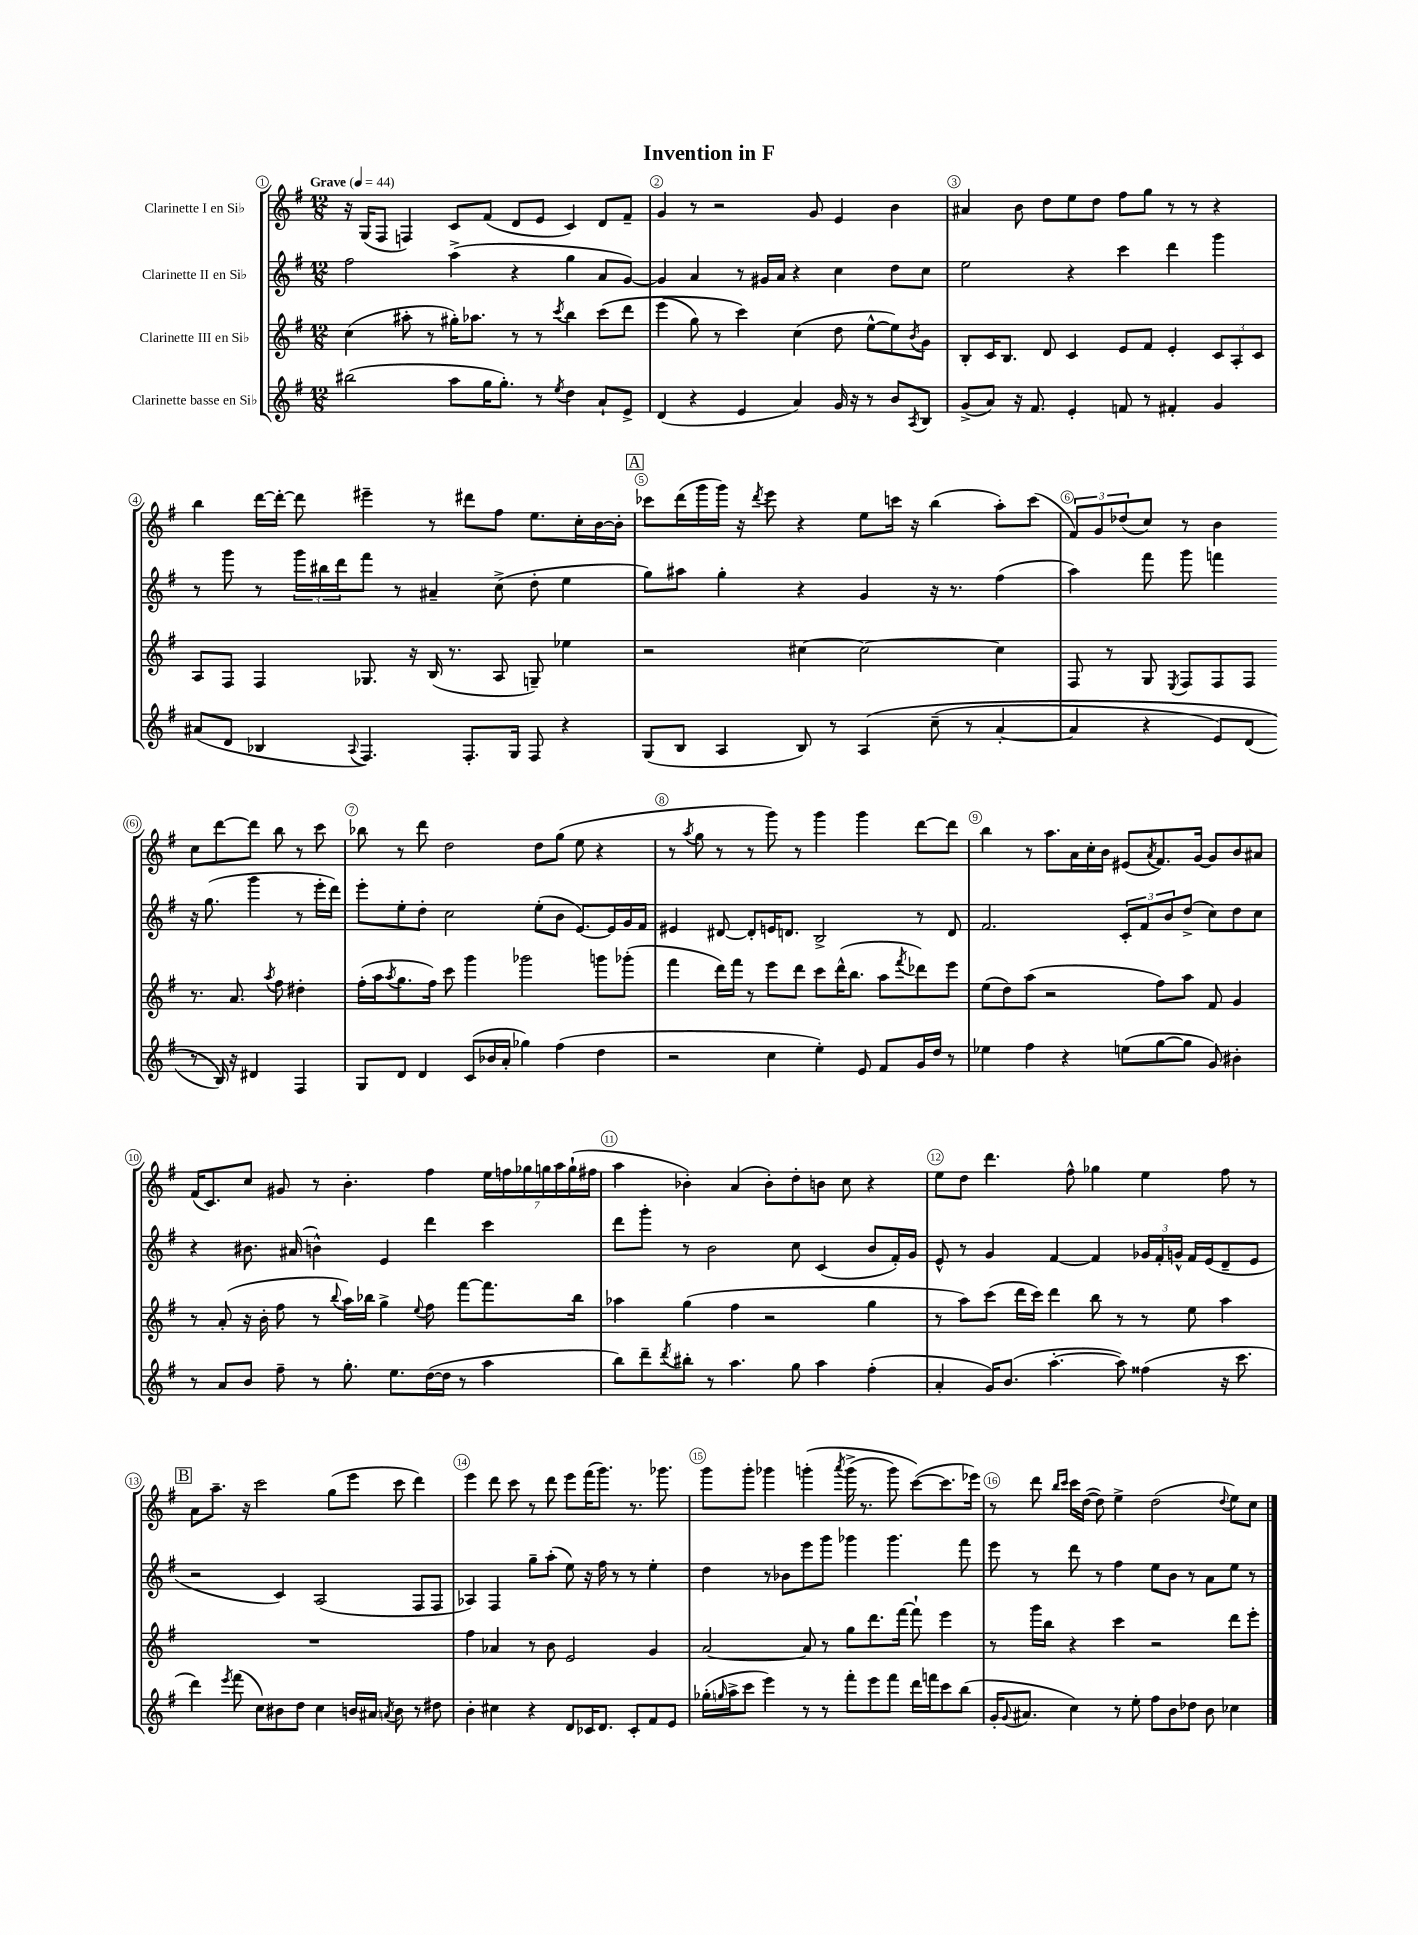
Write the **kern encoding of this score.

**kern	**kern	**kern	**kern
*part4	*part3	*part2	*part1
*staff4	*staff3	*staff2	*staff1
*I"Clarinette basse en Si♭	*I"Clarinette III en Si♭	*I"Clarinette II en Si♭	*I"Clarinette I en Si♭
*clefG2	*clefG2	*clefG2	*clefG2
*k[f#]	*k[f#]	*k[f#]	*k[f#]
*M12/8	*M12/8	*M12/8	*M12/8
*MM44	*MM44	*MM44	*MM44
=1	=1	=1	=1
!	!	!	!LO:TX:a:B:t=Grave
(2bb#X\	(4cc\	2ff#\	16r
.	.	.	(16G/KL
.	.	.	8F#/J
.	8aa#X'\	.	4Fn/)
.	8r	.	.
8aa\L	16gg#X'\KL)	(4aa^\	8c/L
.	8.aa-X\J	.	.
16gg\K	.	.	(8f#/J
8.gg'\J)	.	.	.
.	8r	4r	8d/L
8r	8r	.	8e/J
8qee/	8qccc/	.	.
4dd\	4bb\	4gg\	4c/)
8a`/L	(8ccc\L	8a/L	8d/L
8e^/J	8ddd\J	[8g/J)	8f#~/J
=2	=2	=2	=2
(4d/	(4eee\	4g/]	4g/
4r	8gg\)	4a/	8r
.	8r	.	2r
4e/	4ccc\)	8r	.
.	.	16g#X/LL	.
.	.	16a/JJ	.
4a/)	(4cc\	4r	.
.	.	.	8g/
16g/	8dd\	4cc\	4e/
16r	.	.	.
8r	[8ee^^\L	.	.
8b/L	8ee\])	8dd\L	4b\
8qA/	8qb/	.	.
8B/J	8g\J	8cc\J	.
=3	=3	=3	=3
(8g^/L	8B'/L	2ee\	4a#X/
8a/J)	16c/K	.	.
.	8.B/J	.	.
16r	.	.	8b\
8.f#/	.	.	.
.	8d/	.	8dd\L
4e'/	4c/	4r	8ee\
.	.	.	8dd\J
8fn/	8e/L	4ccc\	8ff#\L
8r	8f#/J	.	8gg\J
4f#X'/	4e'/	4ddd\	8r
.	.	.	8r
4g/	12c/L	4ggg\	4r
.	12A'/	.	.
.	12c/J	.	.
!!LO:LB:g=z
=4	=4	=4	=4
(8a#X/L	8A/L	8r	4bb\
8d/J	8F#/J	8ggg\	.
4B-X/	4F#/	8r	[16ddd\LL
.	.	.	16ddd'\JJ_
.	.	24ggg\LL	8ddd\]
.	.	24bb#X\	.
.	.	24ddd\J	.
8qqA/	.	.	.
4.F#/)	8.G-X/	8fff#\J	4eee#X~\
.	.	8r	.
.	16r	.	.
.	(16B/	4a#X~/	8r
.	8.r	.	.
8.F#'/L	.	.	8ddd#X\L
.	8A/	(8cc^\	8ff#\J
16G/Jk	.	.	.
8F#/	8Gn~/)	8dd'\	8.ee\L
4r	4ee-X\	4ee\	.
.	.	.	16cc'\L
.	.	.	[16b\
.	.	.	16b'\JJ]
!!LO:REH:place=s1:t=A
=5	=5	=5	=5
(8G/L	2r	8gg\L)	8ccc-X\L
8B/J	.	8aa#X\J	(16ddd\L
.	.	.	16ggg\
4A/	.	4gg'\	16ggg\JJ)
.	.	.	16r
.	.	.	8qddd/
.	.	.	8eee\
8B/)	[4cc#X\	4r	4r
8r	.	.	.
(4A/	2cc#\_	4g/	8ee\L
.	.	.	16cccn\Jk
.	.	.	16r
(8cc~\	.	16r	(4bb\
.	.	8.r	.
8r	.	.	.
[4a'/	4cc#\]	(4ff#\	8aa'\L)
.	.	.	(8ccc\J
=6	=6	=6	=6
4a/]	8F#/	4aa\)	12f#/L)
.	.	.	12g/
.	8r	.	.
.	.	.	(12dd-X/
4r	8G/	8fff#\	8cc/J)
.	8qE/	.	.
.	8F#/L	8ggg\	8r
8e/L)	8F#/	4fffn\	4b\
(8d/J	8F#/J	.	.
8r	8.r	16r	8cc\L
.	.	(8.gg\	.
16B/))	.	.	[8ddd\
16r	8.a/	.	.
4d#X/	.	4ggg\	8ddd\J]
.	8qaa/	.	.
.	8ff#\	.	8bb\
4F#/	4dd#X'\	8r	8r
.	.	16eee'\LL	8ccc\
.	.	16ddd\JJ)	.
!!LO:LB:g=z
=7	=7	=7	=7
8G/L	(16ff#'\LL	8eee'\L	8bb-X\
.	16aa\J	.	.
.	8qaa/	.	.
8d/J	8.gg\	8ee'\	8r
4d/	.	8dd'\J	8ddd\
.	16ff#\Jk)	.	.
.	8ccc\	2cc\	2dd\
(8c/L	4ggg\	.	.
16b-X/L	.	.	.
16a'/JJ	.	.	.
4gg-X\)	2ggg-X\	.	.
.	.	(8ee'\L	8dd\L
(4ff#\	.	8b\J	(8gg\J
.	.	[8.e/L)	8ee\
4dd\	8gggn\L	.	4r
.	.	16e/L]	.
.	(8ggg-X'\J	16g/	.
.	.	16f#/JJ	.
=8	=8	=8	=8
2r	4fff#\	4e#X/	8r
.	.	.	8qaa/
.	.	.	8gg\
.	16ddd\LL)	[8d#X/	8r
.	16fff#\JJ	.	.
.	8r	8d#'/L]	8r
4cc\	8eee\L	16en/K	8ggg\)
.	.	8.dn/J	.
.	8ddd\J	.	8r
4ee'\)	8ccc\L	2B^/	4ggg\
.	(16ddd^^\K	.	.
.	8.bb\J	.	.
8e/	.	.	4ggg\
8f#/L	8aa\L	.	.
.	8qfff#/	.	.
16g/L	8ddd-X\)	8r	[8ddd\L
16dd/JJ	.	.	.
8r	8eee\J	8d/	8ddd\J]
=9	=9	=9	=9
4ee-X\	(8ee\L	2.f#/	4bb\
.	8dd\)	.	.
4ff#\	(8aa\J	.	8r
.	2r	.	8.aa\L
4r	.	.	.
.	.	.	16a\L
.	.	.	16cc'\
.	.	.	16b\JJ
(8een\L	.	12c'/L	(8e#X/L
.	.	12f#/	.
.	.	.	8qa/
[8gg\	8ff#\L)	.	8.f#/)
.	.	12b/	.
8gg\J]	8aa\J	(8dd^/J	.
.	.	.	[16g/Jk
8g/)	8f#/	8cc\L)	8g/L]
4b#X'\	4g/	8dd\	8b/
.	.	8cc\J	8a#X/J
!!LO:LB:g=z
=10	=10	=10	=10
8r	8r	4r	(16f#/KL
.	.	.	8.c/)
8a/L	(8a'/	.	.
8b/J	16r	8.b#X\	8cc/J
.	16b'\	.	.
8ff#~\	8ff#\	.	8g#X/
.	.	(16a#X/	.
8r	8r	4bn^^\)	8r
.	8qqbb/	.	.
8.gg'\	16aa\LL)	.	4.b'\
.	16bb-X\JJ	.	.
.	4gg^\	4e/	.
8.ee\L	.	.	.
.	8qqee/	.	.
([16dd\L	8ff#\	4ddd\	4ff#\
16dd\JJ]	.	.	.
8r	[8fff#\L	.	.
4aa\	8.fff#\]	4ccc\	28ee\LL
.	.	.	28ffn\
.	.	.	28gg-X\
.	.	.	28ggn\
.	.	.	28aa\
.	.	.	(28gg`\
.	16bb-\Jk	.	.
.	.	.	28ff#X\JJ
=11	=11	=11	=11
8bb\L)	4aa-X\	8ddd\L	4aa\
8ddd~\	.	8ggg'\J	.
8qddd/	.	.	.
8bb#X'\J	(4gg\	8r	4b-X'\)
8r	.	2b\	.
4.aa\	4ff#\	.	(4a/
.	2r	.	8b-'\L)
8gg\	.	8cc\	8dd'\
4aa\	.	(4c/	8bn\J
.	.	.	8cc\
(4ff#'\	4gg\	8b/L	4r
.	.	16f#'/L)	.
.	.	16g/JJ	.
=12	=12	=12	=12
4a'/	8r	8e^^/	8ee\L
.	8aa\L)	8r	8dd\J
16g/KL)	(8ccc\J	4g/	4.ddd\
(8.b/J	.	.	.
.	16ddd\LL	.	.
.	16ccc\JJ)	.	.
[4.aa'\	4ddd\	[4f#/	.
.	.	.	8ff#^^\
.	8bb\	4f#/]	4gg-X\
8aa\])	8r	.	.
(4ff##X\	8r	24g-X/LL	4ee\
.	.	24f#'/	.
.	.	24gn^^/JJ	.
.	8ee\	16f#/LL	.
.	.	(16e/J	.
16r	4aa\	8d~/	8ff#\
8.ccc\	.	.	.
.	.	8e/J	8r
!!LO:LB:g=z
!!LO:REH:place=s1:t=B
=13	=13	=13	=13
4ddd\)	1.r	2r	8a\L
.	.	.	8.aa~\J
8qeee/	.	.	.
(8fff#\	.	.	.
.	.	.	16r
8cc\L)	.	.	2ccc\
8b#X\	.	4c/)	.
8dd\J	.	.	.
4cc\	.	(2A/	.
.	.	.	(8gg\L
16bn/LL	.	.	8eee\J
16a#X/JJ	.	.	.
8qan/	.	.	.
8b\	.	.	8ccc\
8r	.	8F#/L	4ddd\)
8dd#X\	.	8F#/J	.
=14	=14	=14	=14
4b'\	4ff#\	4A-X/)	4eee\
4cc#X\	4a-X/	4F#/	8ddd\
.	.	.	8ccc\
4r	8r	8gg~\L	8r
.	8b\	(8aa'\J	8ddd\
8d/L	2e/	8ee\)	8eee\L
16c-X/K	.	16r	(16fff#\K
8.d/J	.	16ff#\	8.ggg\J)
.	.	8r	.
8c-'/L	.	8r	8.r
8f#/	4g/	4ee'\	.
.	.	.	8.ggg-X\
8e/J	.	.	.
=15	=15	=15	=15
(16gg-X'\LL	[2a/	4dd\	8ggg\L
16qqggn/	.	.	.
16aa^\J	.	.	.
8ccc\J	.	.	8ggg'\J
4eee\)	.	8r	4ggg-X\
.	.	8b-X\L	.
8r	8a/]	8eee\	(4gggn'\
8r	8r	8ggg\J	.
.	.	.	8qaaa/
8fff#'\L	8gg\L	4ggg-X\	(16ggg^\
.	.	.	8.r
8eee\	8.ddd\	.	.
8fff#\J	.	4.ggg-\	8ggg\)
.	[16fff#\Jk	.	.
16ddd\LL	8fff#`\]	.	([8ccc\L)
16fffn\J	.	.	.
8ccc\	4eee\	.	8.ccc\]
(8bb\J	.	8fff#\	.
.	.	.	16eee-X\Jk)
=16	=16	=16	=16
16g'/KL	8r	8eee\	8r
8qqg/	.	.	.
8.a#X/J	.	.	.
.	16ggg\LL	8r	8ddd\
.	16bb\JJ	.	.
.	.	.	16qqbb/LL
.	.	.	16qqccc/JJ
4cc\)	4r	8ddd\	16ccc\LL
.	.	.	([16dd\JJ
.	.	8r	8dd\])
8r	4ccc\	4ff#\	4ee^\
8ee'\	.	.	.
8ff#\L	2r	8ee\L	(2dd\
8b\	.	8b\J	.
8dd-X\J	.	8r	.
8b\	.	8a\L	.
.	.	.	8qqdd/
4cc-X\	8ddd\L	8ee\J	8ee\L)
.	8eee'\J	8r	8cc\J
==	==	==	==
*-	*-	*-	*-
